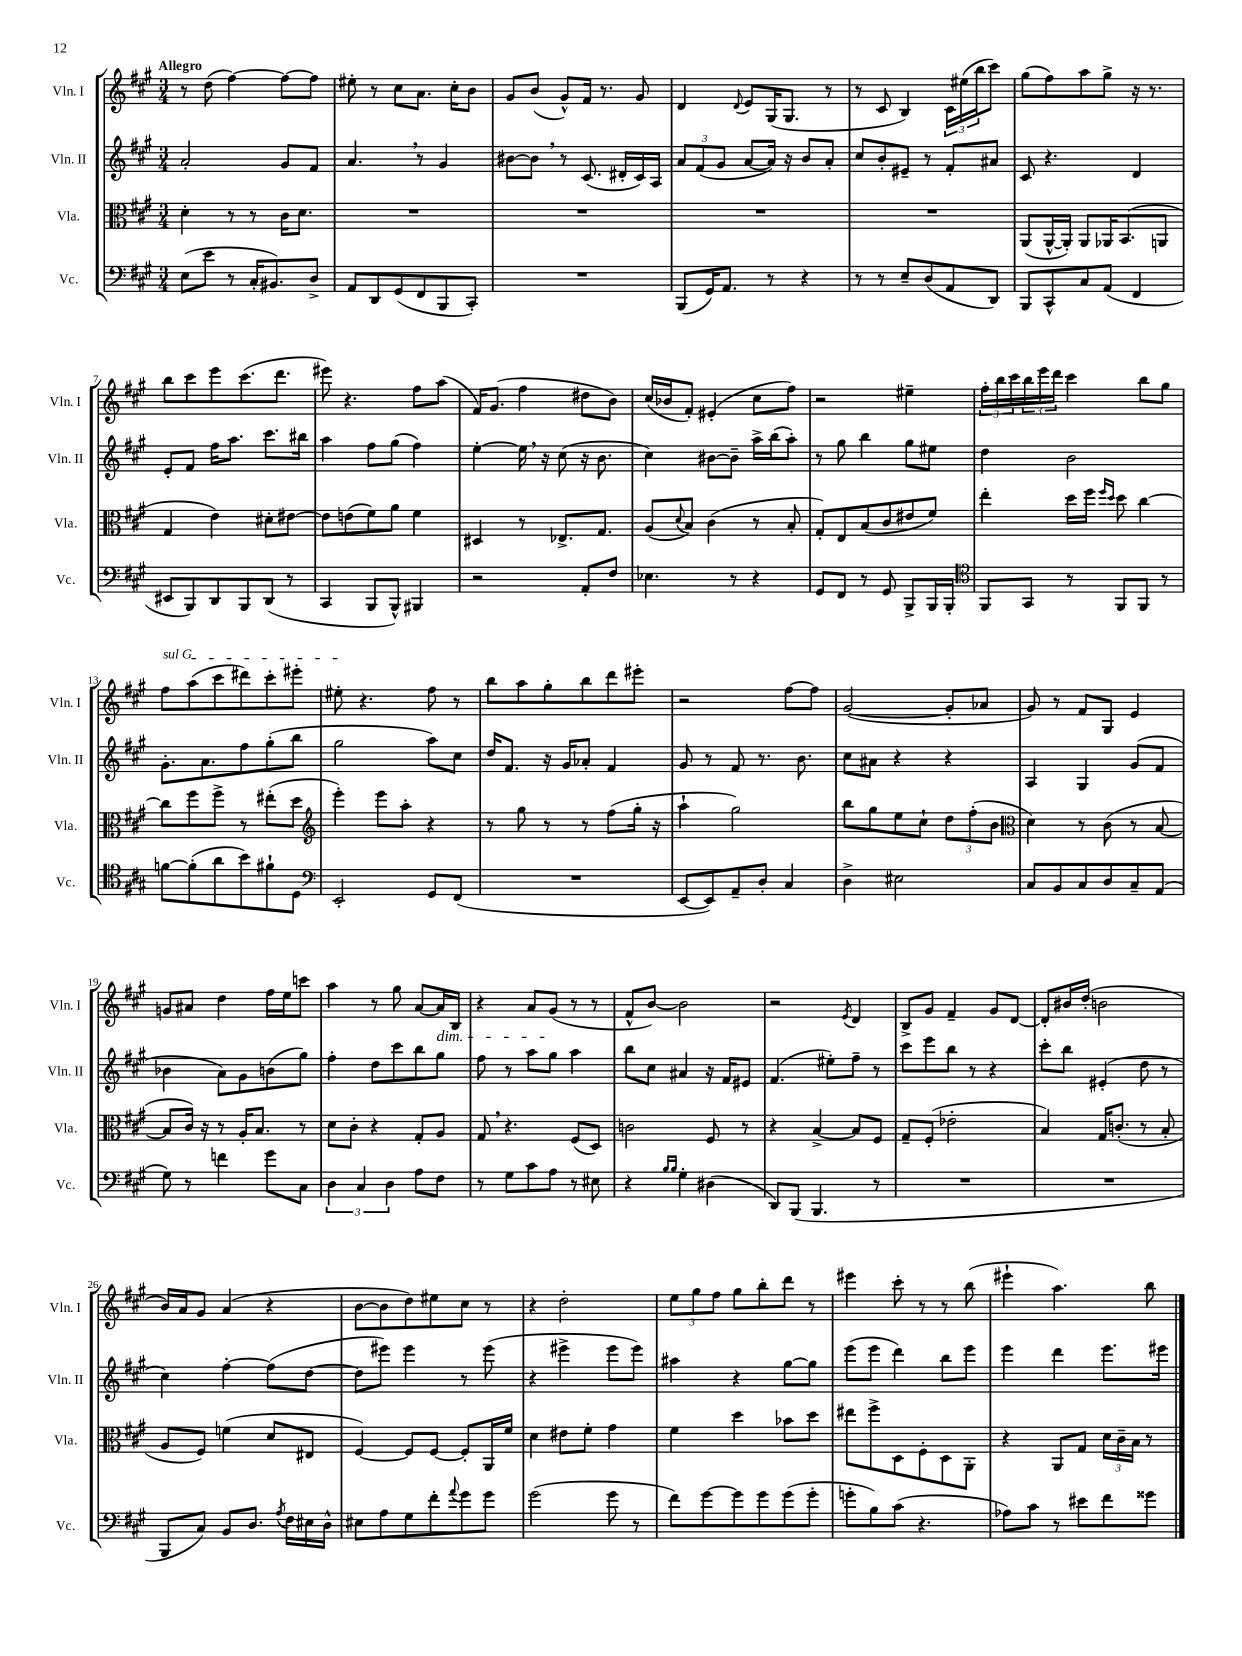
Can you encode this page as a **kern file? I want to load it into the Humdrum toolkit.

**kern	**kern	**kern	**kern
*part4	*part3	*part2	*part1
*staff4	*staff3	*staff2	*staff1
*I"Vc.	*I"Vla.	*I"Vln. II	*I"Vln. I
*I'Vc.	*I'Vla.	*I'Vln. II	*I'Vln. I
*clefF4	*clefC3	*clefG2	*clefG2
*k[f#c#g#]	*k[f#c#g#]	*k[f#c#g#]	*k[f#c#g#]
*M3/4	*M3/4	*M3/4	*M3/4
=1	=1	=1	=1
!	!	!	!LO:TX:a:B:t=Allegro
(8E\L	4d'\	2a'/	8r
8e\J	.	.	(8dd\
8r	8r	.	[4ff#\)
16C#'/KL	8r	.	.
8.BB#X/)	.	.	.
.	16c#\KL	8g#/L	8ff#\L_
.	8.d\J	.	.
8D^/J	.	8f#/J	8ff#\J]
=2	=2	=2	=2
8AA/L	2.r	4.a,/	8ee#X'\
8DD/	.	.	8r
(8GG#/	.	.	8cc#\L
8FF#/	.	8r	8.a\J
8BBB/	.	4g#/	.
.	.	.	16cc#'\KL
8CC#'/J)	.	.	8b\J
=3	=3	=3	=3
2.r	2.r	[8b#X\L	8g#/L
.	.	8b#,\J]	(8b/J
.	.	8r	8g#^^/L)
.	.	(8.c#/	16f#/Jk
.	.	.	8.r
.	.	16d#X'/LL	.
.	.	16c#/)	8g#/
.	.	16A/JJ	.
=4	=4	=4	=4
(8BBB/L	2.r	12a/L	4d/
.	.	(12f#/	.
16GG#/K)	.	.	.
.	.	12g#/J	.
8.AA/J	.	.	.
.	.	.	8qqd/
.	.	[8a/L	8e/L
8r	.	16a/Jk])	(16G#/K
.	.	16r	8.G#/J
4r	.	8b/L	.
.	.	8a'/J	8r
=5	=5	=5	=5
8r	2.r	8cc#/L	8r
8r	.	8b'/	8c#/
8E~/L	.	8e#X~/J	4B/)
(8D/	.	8r	.
8AA/	.	8f#'/L	24c#\LL
.	.	.	(24ee#X\
.	.	.	24bb\J
8DD/J)	.	8a#X/J	8ccc#\J)
=6	=6	=6	=6
8BBB/L	(8AA/L	8c#/	(8gg#\L
8CC#^^/	[16AA^^/L	4.r	8ff#\)
.	16AA'/JJ])	.	.
8C#/	8AA/L	.	8aa\
(8AA/J	16AA-X/K	.	8gg#^\J
.	(8.BB/	.	.
4FF#/	.	4d/	16r
.	.	.	8.r
.	8AAn/J	.	.
!!LO:LB:g=z
=7	=7	=7	=7
8EE#X/L	4G#/	8e'/L	8bb\L
8BBB/)	.	8f#/J	8ccc#\
8DD/	4e\)	16ff#\KL	8eee\
.	.	8.aa\J	.
8BBB/	.	.	(8.ccc#\
(8DD/J	8d#X'\L	8.ccc#\L	.
.	.	.	8.ddd\J
8r	[8e#X\J	.	.
.	.	16bb#X\Jk	.
=8	=8	=8	=8
4CC#/	8e#\L]	4aa\	8eee#X\)
.	(8en\	.	4.r
8BBB/L	8f#\)	8ff#\L	.
8BBB^^/J)	8a\J	(8gg#\J	.
4BBB#X/	4f#\	4ff#\)	8ff#\L
.	.	.	(8aa\J
=9	=9	=9	=9
2r	4D#X/	[4ee'\	16f#/KL)
.	.	.	(8.g#/J
.	8r	16ee,\]	4ff#\
.	.	16r	.
.	8.E-X^/L	(8cc#\	.
8AA'/L	.	16r	8dd#X\L
.	8.G#/J	8.b\	.
8F#/J	.	.	8b\J)
=10	=10	=10	=10
4.E-X\	(8A/L	4cc#\)	(16cc#/LL
.	.	.	16b-X/J
.	8qqd/	.	.
.	8B/J)	.	8f#'/J)
.	(4c#\	[8b#X\L	(4e#X'/
8r	.	8b#~\J]	.
4r	8r	16aa^\LL	8cc#\L
.	.	(16bb\J	.
.	8B'/	8aa'\J)	8ff#\J)
=11	=11	=11	=11
8GG#/L	8G#'/L)	8r	2r
8FF#/J	8E/	8gg#\	.
8r	(8B/	4bb\	.
8GG#/	8c#/	.	.
8BBB^/L	8e#X/	8gg#\L	4ee#X~\
16BBB/L	8f#/J)	8ee#X\J	.
16BBB'/JJ	.	.	.
=12	=12	=12	=12
*clefC4	*	*	*
8FF#/L	4ee'\	4dd\	24ff#'\LL
.	.	.	24bb\
.	.	.	24ccc#\
8GG#/J	.	.	24bb\
.	.	.	24eee\
.	.	.	24ddd\JJ
8r	16dd\LL	2b\	4ccc#\
.	16ff#\JJ	.	.
.	16qqff#/LL	.	.
.	16qqdd/JJ	.	.
8FF#/L	8dd\	.	.
8FF#/J	[4cc#\	.	8bb\L
8r	.	.	8gg#\J
!!LO:LB:g=z
=13	=13	=13	=13
!	!	!	!LO:TX:a:i:t=sul G
[8fn\L	8cc#\L]	8.g#'\L	8ff#\L
(8f'\]	8ff#\	.	(8aa\
.	.	8.a\	.
8a\	8ff#^\J	.	8ccc#\
8b\)	8r	8ff#\	8ddd#X\)
8f#X`\	(8ee#X'\L	(8gg#'\	8ccc#'\
8D\J	8dd\J	8bb\J	8eee#X'\J
=14	=14	=14	=14
*clefF4	*clefG2	*	*
2EE'/	4eee'\)	2gg#\	8ee#X'\
.	.	.	4.r
.	8eee\L	.	.
.	8aa'\J	.	.
8GG#/L	4r	8aa\L)	8ff#\
(8FF#/J	.	8cc#\J	8r
=15	=15	=15	=15
2.r	8r	16dd/KL	8bb\L
.	.	8.f#/J	.
.	8gg#\	.	8aa\
.	8r	16r	8gg#'\
.	.	16g#/KL	.
.	8r	8a-X'/J	8bb\
.	(8ff#\L	4f#/	8ddd\
.	16gg#'\Jk	.	8eee#X'\J
.	16r	.	.
=16	=16	=16	=16
[8EE/L	4aa`\	8g#/	2r
8EE/])	.	8r	.
8AA~/	2gg#\)	8f#/	.
8D'/J	.	8.r	.
4C#/	.	.	[8ff#\L
.	.	8.b\	.
.	.	.	8ff#\J]
=17	=17	=17	=17
4D^\	8bb\L	8cc#\L	([2g#/
.	8gg#\	8a#X\J	.
2E#X\	8ee\	4r	.
.	8cc#`\J	.	.
.	12dd\L	4r	8g#'/L]
.	(12ff#'\	.	.
.	.	.	8a-X/J
.	12b\J	.	.
=18	=18	=18	=18
*	*clefC3	*	*
8C#/L	4d\)	4A/	8g#/)
8BB/	.	.	8r
8C#/	8r	4G#/	8f#/L
8D/	(8c#\	.	8G#/J
8C#~/	8r	(8g#/L	4e/
(8AA/J	[8B/	8f#/J	.
!!LO:LB:g=z
=19	=19	=19	=19
8G#\)	8B/L]	4b-X\	8gn/L
8r	16c#/Jk)	.	8a#X/J
.	16r	.	.
4fn\	8r	8a\L)	4dd\
.	16A'/KL	8g#\	.
.	8.B/J	.	.
8g#\L	.	(8bn\	16ff#\LL
.	.	.	16ee\J
8C#\J	8r	8gg#\J)	8cccn\J
=20	=20	=20	=20
6D\	8d\L	4ff#'\	4aa\
.	8c#'\J	.	.
6C#/	.	.	.
.	4r	8dd\L	8r
6D\	.	.	.
.	.	8ccc#\	8gg#\
8A\L	8G#'/L	8bb\	[8a/L
!	!	!	!LO:TX:b:i:t=dim.
8F#\J	8A/J	8gg#\J	16a/L]
.	.	.	16B/JJ
=21	=21	=21	=21
8r	8G#,/	8ff#\	4r
8G#\L	4.r	8r	.
8c#\	.	8aa\L	8a/L
8A\J	.	8gg#\J	(8g#/J
8r	(8F#/L	4aa\	8r
8E#X\	8D/J)	.	8r
=22	=22	=22	=22
4r	2cn\	8bb\L	8f#^^/L
.	.	8cc#\J	[8b/J)
16qqB/LL	.	.	.
16qqB/JJ	.	.	.
4G#'\	.	4a#X/	2b\]
(4D#X\	8F#/	16r	.
.	.	16f#/KL	.
.	8r	8e#X/J	.
=23	=23	=23	=23
8DD/L)	4r	(4.f#/	2r
(8BBB/J	.	.	.
4.BBB/	[4B^/	.	.
.	.	8ee#X'\L)	.
.	.	.	8qe/
.	8B/L]	8ff#~\J	4d/
8r	8F#/J	8r	.
=24	=24	=24	=24
2.r	8G#~/L	8ccc#\L	8B^/L
.	(8F#'/J	8eee\	8g#/J
.	2e-X'\	8bb\J	4f#~/
.	.	8r	.
.	.	4r	8g#/L
.	.	.	[8d/J
=25	=25	=25	=25
2.r	4B/)	8ccc#'\L	8d'/L]
.	.	8bb\J	16b#X/L
.	.	.	(16dd'/JJ
.	16G#/KL	(4e#X'/	2bn\
.	(8.cn'/J	.	.
.	8r	8dd\	.
.	8B'/	8r	.
!!LO:LB:g=z
=26	=26	=26	=26
8BBB/L	8A/L	4cc#\)	16b/LL)
.	.	.	16a/J
8C#/J)	8F#/J)	.	8g#/J
8BB/L	(4fn\	[4ff#'\	(4a/
8.D/J	.	.	.
.	8d/L	(8ff#\L]	4r
8qA/	.	.	.
16F#\LL	.	.	.
16E#X\	8E#X/J	[8dd\J	.
16D^^\JJ	.	.	.
=27	=27	=27	=27
8E#X\L	[4F#/)	8dd\L]	[8b\L
8A\	.	8eee#X\J)	8b\]
8G#\	8F#/L]	4eee#\	8dd\)
8f#'\	[8F#/J	.	8ee#X\
8qqa/	.	.	.
8g#\	8F#'/L]	8r	8cc#\J
8g#\J	16AA/L	(8eee#\	8r
.	16f#/JJ	.	.
=28	=28	=28	=28
(2g#\	4d\	4r	4r
.	8e#X\L	4eee#X^\	2dd'\
.	8f#'\J	.	.
8g#\	4g#\	8eee#\L	.
8r	.	8eee#\J)	.
=29	=29	=29	=29
8f#\L)	4f#\	4aa#X\	12ee\L
.	.	.	12gg#\
[8g#\	.	.	.
.	.	.	12ff#\J
8g#\]	4dd\	4r	8gg#\L
8g#\	.	.	8bb'\
(8g#\	8b-X\L	[8gg#\L	8ddd\J
8g#'\J	8dd\J	8gg#\J]	8r
=30	=30	=30	=30
8gn'\L	8ee#X\L	(8eee\L	4eee#X\
8B\)	8ff#^\	8eee\J	.
(8c#\J	8D\	4ddd\)	8ccc#'\
4.r	8F#'\	.	8r
.	8D\	8bb\L	8r
.	8AA'\J	8eee\J	(8bb\
=31	=31	=31	=31
8A-X\L)	4r	4eee\	4eee#X`\
8c#\J	.	.	.
8r	8AA/L	4ddd\	4.aa\)
8e#X\L	8G#/J	.	.
8f#\	24d\LL	8.eee\L	.
.	24c#~\	.	.
.	24B\JJ	.	.
8g##X\J	8r	.	8bb\
.	.	16eee#X\Jk	.
==	==	==	==
*-	*-	*-	*-
